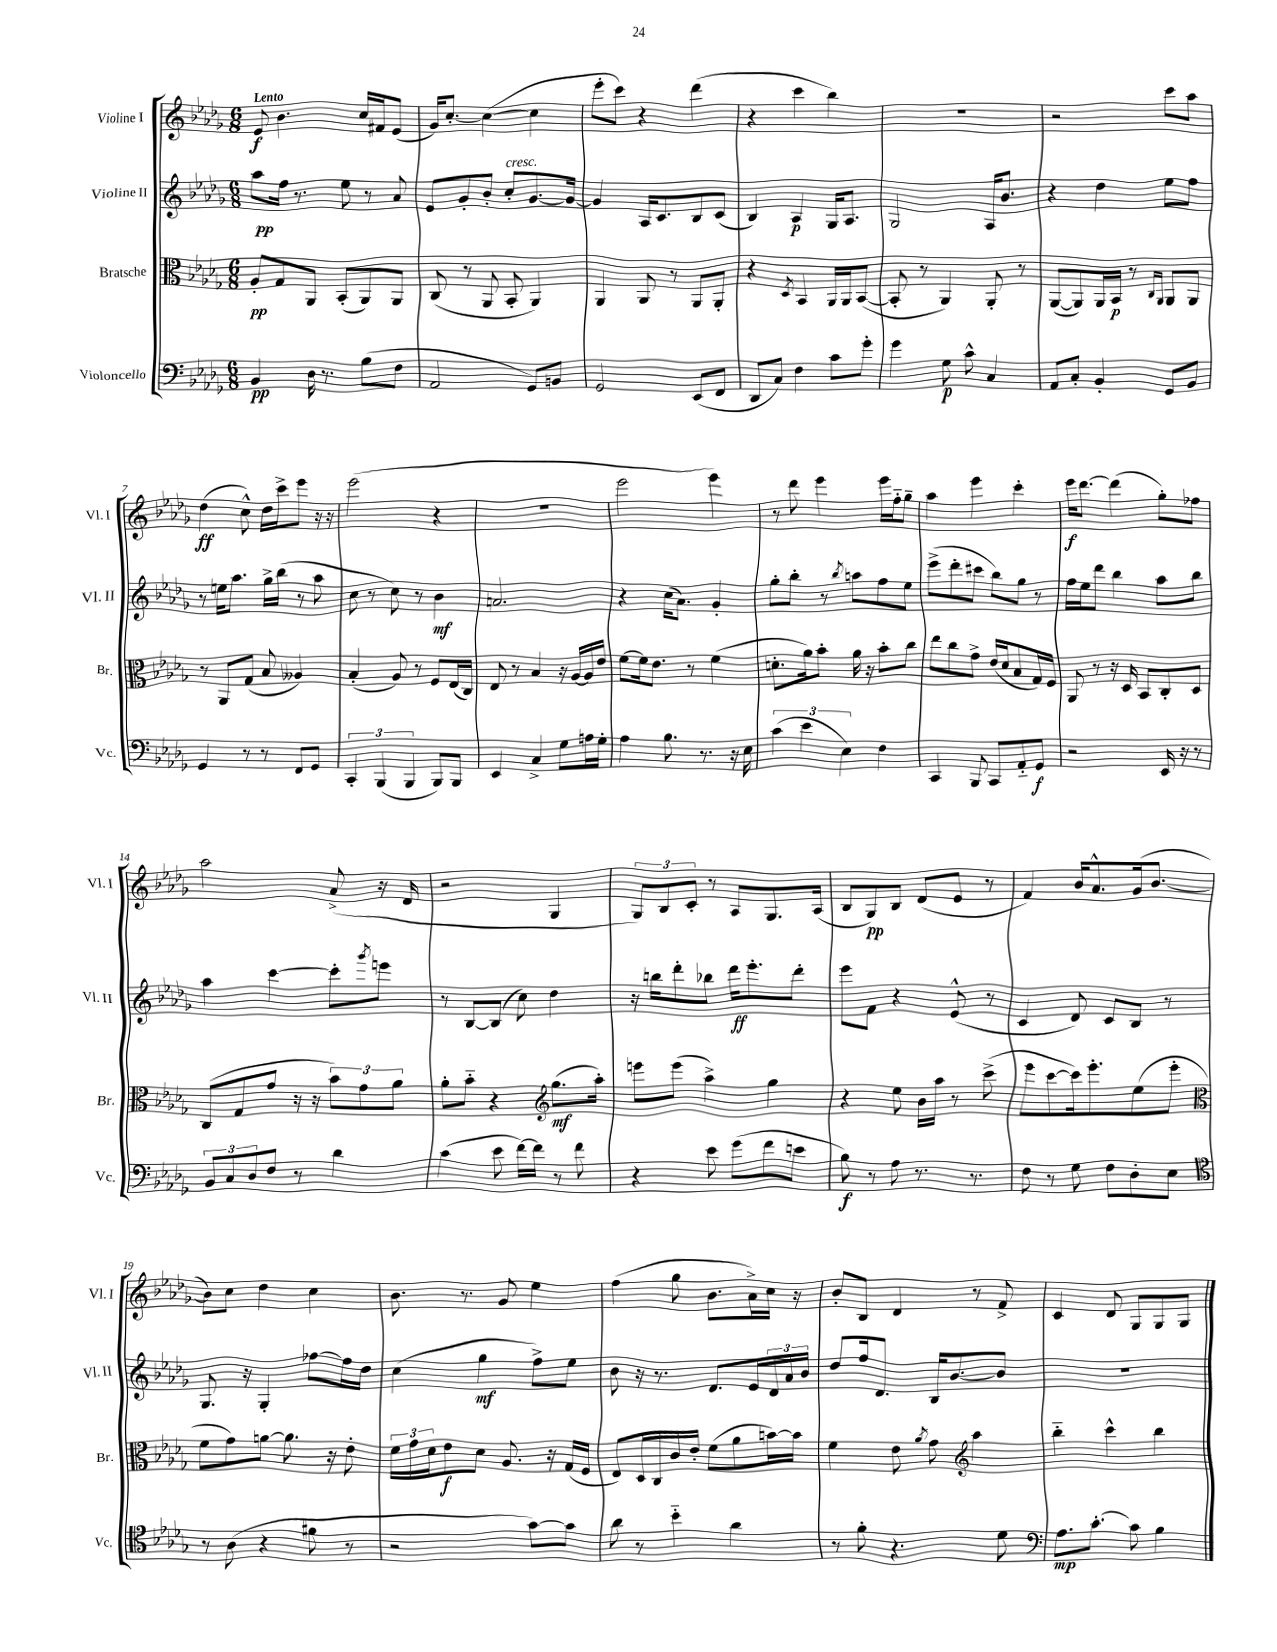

**kern	**kern	**kern	**kern
*staff4	*staff3	*staff2	*staff1
*clefF4	*clefC3	*clefG2	*clefG2
*k[b-e-a-d-g-]	*k[b-e-a-d-g-]	*k[b-e-a-d-g-]	*k[b-e-a-d-g-]
*M6/8	*M6/8	*M6/8	*M6/8
4BB-	8A-'	8aa-	8e-
.	8G-	16ff	4.b-
.	.	8.r	.
16D-	8AA-	.	.
8.r	.	.	.
.	(8BB-'	8ee-	.
(8B-	8AA-)	8r	16cc
.	.	.	16f#
8F	8AA-	8a-	(8e-
=	=	=	=
2AA-	(8C	8e-	16g-)
.	.	.	[8.cc'
.	8r	8g-'	.
.	8AA-	8b-'	(4cc_
.	8BB-'	8cc'	.
8GG-)	4AA-)	[8.g-	4cc]
8BB	.	.	.
.	.	16g-_	.
=	=	=	=
2GG-	4AA-	4g-]	8eee-'
.	.	.	8ccc)
.	8AA-	16A-	4r
.	.	8.c	.
.	8r	.	.
(8EE-	8AA-	8B-	(4ddd-
8FF	8AA-'	(8c	.
=	=	=	=
8DD-	4r	4B-)	4r
8C)	.	.	.
.	8qD-	.	.
4F	4BB-	4A-	4ccc
8c	16AA-	16G-	4bb-)
.	16AA-	8.A-	.
8g-'	([8BB-	.	.
=	=	=	=
4g-	8BB-']	2G-	2.r
.	8r	.	.
8G-	4AA-)	.	.
8c^^	.	.	.
4C	8AA-'	16A-	.
.	.	8.b-	.
.	8r	.	.
=	=	=	=
8AA-	([8AA-	4r	2r
8C'	8AA-])	.	.
4BB-'	16AA-	4dd-	.
.	16BB-	.	.
.	8r	.	.
.	16qqC	.	.
.	16qqAA-	.	.
8GG-	8AA-	8ee-	8ccc
8BB-	8AA-	8ff	8aa-
=	=	=	=
4GG-	8r	8r	(4dd-
.	8AA-	16ee	.
.	.	8.aa-	.
8r	(8G-	.	8cc^^)
8r	8B-	16gg-^	16dd-
.	.	(16bb-	16ccc^
8FF	4A--)	8r	8eee-
8GG-	.	8aa-	16r
.	.	.	16r
=	=	=	=
6CC'	(4B-'	8cc	(2eee-
.	.	8r	.
(6BBB-	.	.	.
.	8A-)	8cc)	.
6BBB-	.	.	.
.	8r	8r	.
8BBB-)	8F	4b-	4r
8BBB-	(16E-	.	.
.	16C)	.	.
=	=	=	=
4EE-	8E-	2.a	2.r
.	8r	.	.
4C^	4B-	.	.
8G-	16r	.	.
.	[16A-	.	.
16A	16A-]	.	.
16G-'	16e-	.	.
=	=	=	=
4A-	[8f	4r	2eee-
.	16f]	.	.
.	8.e-	.	.
8.B-	.	(16cc	.
.	.	8.a-)	.
.	8r	.	.
8.r	.	.	.
.	(4f	4g-'	4eee-)
16r	.	.	.
16E-	.	.	.
=	=	=	=
(6c	8.d'	8gg-'	8r
.	.	8bb-'	8ddd-
6e-	.	.	.
.	16a-)	.	.
.	8b-'	8r	4eee-
6E-)	.	.	.
.	.	8qbb-	.
.	16a-	8aa	.
.	16r	.	.
4F	8b-'	8ff	16eee-
.	.	.	16ff'~
.	8cc	8ee-	8gg-~
=	=	=	=
4CC	8ee-	(8eee-^	4aa-
.	8cc	8ddd-'	.
8BBB-	8g-^	8ccc#	4eee-
8CC	(16e-	8bb-)	.
.	16d-	.	.
8AA-'~	8B-	8gg-	4ccc'
8GG-	16G-)	8r	.
.	16F	.	.
=	=	=	=
2r	8AA-	16ff	16eee-
.	.	16ee-	[8.ddd-
.	8r	8ddd-	.
.	16r	4bb-	(4ddd-]
.	16D-	.	.
.	8BB-	.	.
16EE-	8C'	8aa-	8gg-')
16r	.	.	.
8r	8D-	8bb-	8ff-
=	=	=	=
12BB-	(8C	4aa-	2aa-
12C	.	.	.
.	8G-	.	.
12D-	.	.	.
8F	8g-	[4ccc	.
8r	16r	.	.
.	16r	.	.
4d-	12b-)	8ccc']	(8a-^
.	12g-	.	.
.	.	8qggg-	.
.	.	8eee	16r
.	12a-	.	.
.	.	.	16d-
=	=	=	=
(4c	8a-'	8r	2r
.	8b-'~	[8B-	.
8e-	4r	(8B-]	.
[16f)	.	8cc)	.
16f]	.	.	.
*	*clefG2	*	*
8r	(8.gg-	4dd-	4G-
8f	.	.	.
.	16aa-')	.	.
=	=	=	=
4r	8eee	16r	12G-)
.	.	16bb	.
.	.	.	12B-
.	(8eee	8ddd-'	.
.	.	.	12c'
8e-	4aa-^)	8bb-	8r
(8g-	.	16ddd-	8A-
.	.	8.eee-'	.
8f	4gg-	.	8.G-
8e	.	8ddd-'	.
.	.	.	(16A-
=	=	=	=
8B-)	4r	8eee-	8B-
8r	.	8f	8G-)
8A-	8ee-	4r	8B-
8.r	16b-	.	(8d-
.	16aa-	.	.
.	8r	(8e-^^	8e-
8.r	.	.	.
.	(8ccc^	8r	8r
=	=	=	=
8F	8eee-	4c	4f)
8r	[8ccc	.	.
8G-	16ccc])	8d-)	16b-
.	8.eee-'	.	8.a-^^
8F	.	8c	.
8D-'	(8ee-	8B-	(16g-
.	.	.	[8.b-
8E-	8eee-'	8r	.
=	=	=	=
*clefC4	*clefC3	*	*
8r	8f	8.G-	8b-])
(8A-	8g-)	.	8cc
.	.	16r	.
4r	[8a	4G-'	4dd-
.	8.a]	.	.
8f#	.	[8ff-	4cc
.	16r	.	.
8r	8e-'	16ff-]	.
.	.	16dd-	.
=	=	=	=
2r	24f	(4cc	8.b-
.	24g-	.	.
.	24d-	.	.
.	8e-	.	.
.	.	.	8.r
.	8d-	4gg-	.
.	8.A-	.	8g-
[8g-)	.	8ff^)	4ee-
.	16r	.	.
8g-]	(16G-	8ee-	.
.	16F	.	.
=	=	=	=
8a-	8E-)	8b-	(4ff
8r	16D-	16r	.
.	16C	8.r	.
4b-'~	16c	.	8gg-
.	16e-'	.	.
.	(8f	8.d-	8.b-
4a-	8a-	.	.
.	.	16e-	16a-^)
.	[16b)	24d-	16cc
.	.	24a-	.
.	16b]	.	16r
.	.	24b-	.
=	=	=	=
8r	4f	8dd-	8b-'
8f'	.	16ff	8B-
.	.	8.d-	.
4.r	8e-	.	4d-
.	8qa-	.	.
.	8g-	16B-	.
.	.	[8.b-	.
*	*clefG2	*	*
.	4aa-	.	8r
8d-	.	8b-]	8f^
=	=	=	=
*clefF4	*	*	*
8.A-	4bb-'~	2.r	4c
[8.c'	.	.	.
.	4ccc^^	.	8d-
8c]	.	.	8G-
4B-	4bb-	.	8G-
.	.	.	8G-
==	==	==	==
*-	*-	*-	*-
